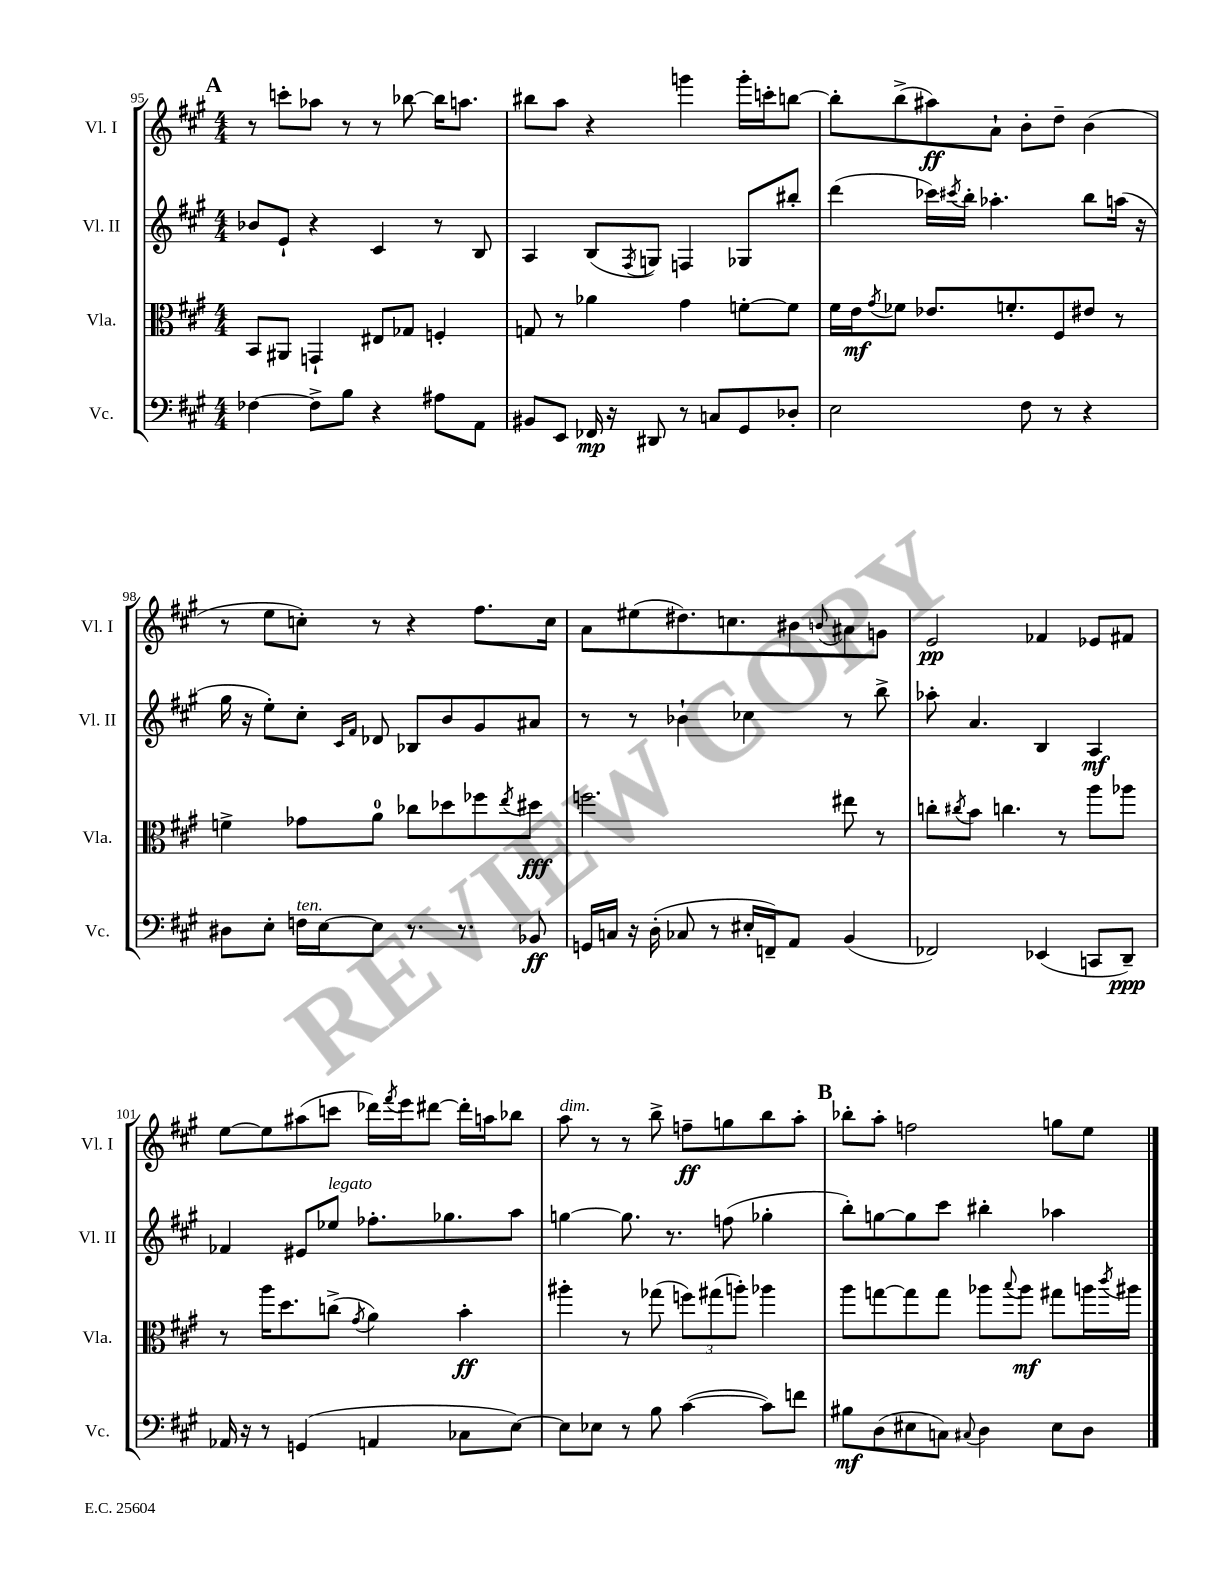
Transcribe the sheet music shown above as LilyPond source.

<<
\new StaffGroup <<
\new Staff = "s0" \with { instrumentName = "Vl. I" shortInstrumentName = "Vl. I" } {
    \clef treble \key a \major \numericTimeSignature \time 4/4
    \mark \markup { \bold "A" } r8 c'''8-. aes''8 r8 r8 bes''8~ bes''16 a''8. |
    bis''8 a''8 r4 g'''4 g'''16-. c'''16-. b''8~ |
    b''8-. b''8->( ais''8\ff) a'8-! b'8-. d''8-- b'4( |
    r8 e''8 c''8-.) r8 r4 fis''8. c''16 |
    a'8 eis''8( dis''8.) c''8. bis'8 \appoggiatura { b'8 } ais'8 g'8 |
    e'2\pp fes'4 ees'8 fis'8 |
    e''8~ e''8 ais''8( c'''8 des'''16) \acciaccatura { fis'''8 } e'''16 dis'''8~ dis'''16-. a''16 bes''8 |
    a''8^\markup { \italic "dim." } r8 r8 b''8-> f''8--\ff g''8 b''8 a''8-. |
    \mark \markup { \bold "B" } bes''8-. a''8-. f''2 g''8 e''8 \bar "|." |
}
\new Staff = "s1" \with { instrumentName = "Vl. II" shortInstrumentName = "Vl. II" } {
    \clef treble \key a \major \numericTimeSignature \time 4/4
    \mark \markup { \bold "A" } bes'8 e'8-! r4 cis'4 r8 b8 |
    a4 b8( \acciaccatura { fis8 } g8) f4 ges8 bis''8-. |
    d'''4( ces'''16) \acciaccatura { cis'''8 } b''16-. aes''4.-. b''8 a''16( r16 |
    gis''16 r16 e''8-.) cis''8-. \grace { cis'16 fis'16 } des'8 bes8 b'8 gis'8 ais'8 |
    r8 r8 bes'4-! ces''4 r8 b''8-> |
    aes''8-. a'4. b4 a4\mf |
    fes'4 eis'8 ees''8^\markup { \italic "legato" } fes''8.-. ges''8. a''8 |
    g''4~ g''8. r8. f''8( ges''4-. |
    \mark \markup { \bold "B" } b''8-.) g''8~ g''8 cis'''8 bis''4-. aes''4 \bar "|." |
}
\new Staff = "s2" \with { instrumentName = "Vla." shortInstrumentName = "Vla." } {
    \clef alto \key a \major \numericTimeSignature \time 4/4
    \mark \markup { \bold "A" } b,8 ais,8 g,4-! eis8 ges8 f4-. |
    g8 r8 aes'4 gis'4 f'8~-. f'8 |
    fis'16 e'16\mf \acciaccatura { gis'8 } fes'8 ees'8. f'8.-. fis8 eis'8 r8 |
    f'4-> ges'8 a'8-0 ces''8 des''8 fes''8 \acciaccatura { e''8 } dis''8\fff |
    f''2. eis''8 r8 |
    c''8-. \acciaccatura { cis''8 } b'8 c''4. r8 a''8 aes''8 |
    r8 a''16 d''8. c''8->( \acciaccatura { gis'8 } a'4) b'4-.\ff |
    ais''4-. r8 ges''8( \tuplet 3/2 { f''8) gis''8( a''8-.) } aes''4 |
    \mark \markup { \bold "B" } a''8 g''8~ g''8 g''8 aes''8 \appoggiatura { b''8 } aes''8\mf gis''8 a''16 \acciaccatura { cis'''8 } ais''16 \bar "|." |
}
\new Staff = "s3" \with { instrumentName = "Vc." shortInstrumentName = "Vc." } {
    \clef bass \key a \major \numericTimeSignature \time 4/4
    \mark \markup { \bold "A" } fes4~ fes8-> b8 r4 ais8 a,8 |
    bis,8 e,8 fes,16\mp r16 dis,8 r8 c8 gis,8 des8-. |
    e2 fis8 r8 r4 |
    dis8 e8-. f16^\markup { \italic "ten." } e16~ e8 r8. r8. bes,8\ff |
    g,16 c16 r16 d16-.( ces8 r8 eis16-. f,16--) a,8 b,4( |
    fes,2) ees,4( c,8 d,8--\ppp) |
    aes,16 r16 r8 g,4( a,4 ces8 e8~) |
    e8 ees8 r8 b8 cis'4~( cis'8) f'8 |
    \mark \markup { \bold "B" } bis8\mf d8( eis8 c8) \appoggiatura { cis8 } d4 eis8 d8 \bar "|." |
}
>>
>>
\layout { \context { \Score currentBarNumber = #95 } }
